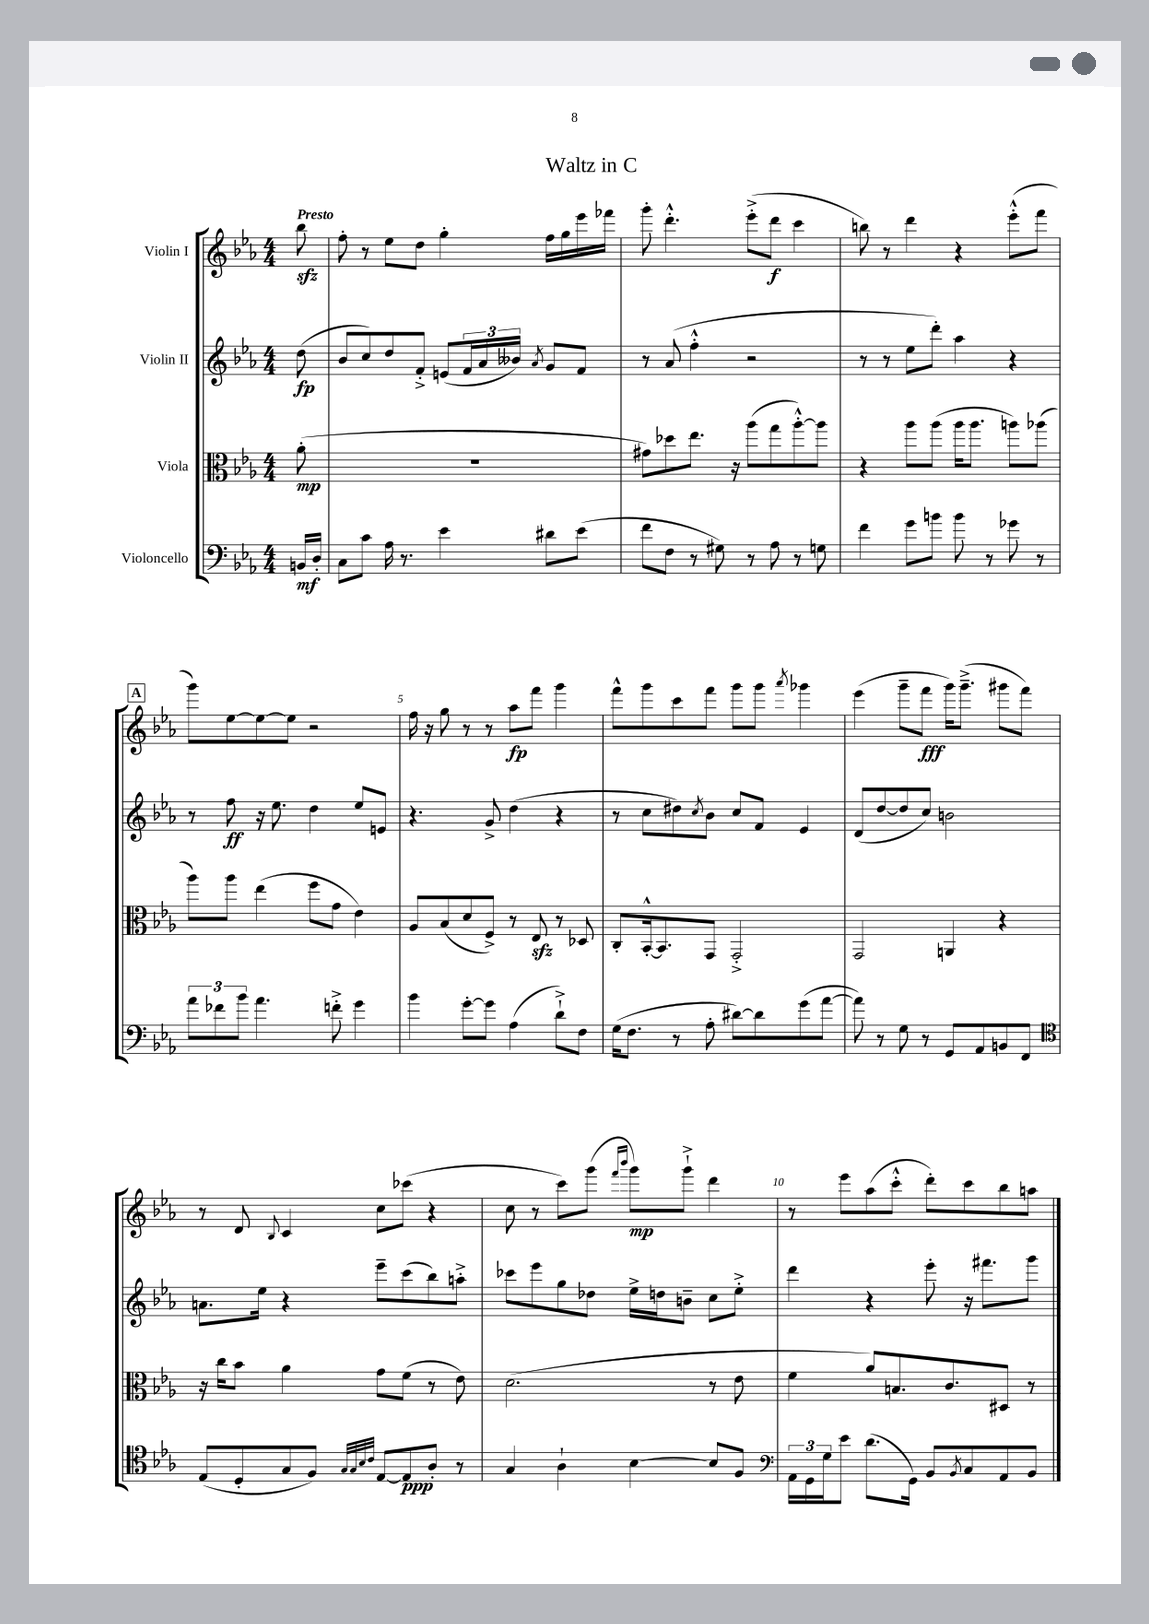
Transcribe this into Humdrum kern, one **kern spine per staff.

**kern	**dynam	**kern	**dynam	**kern	**dynam	**kern	**dynam
*part4	*part4	*part3	*part3	*part2	*part2	*part1	*part1
*staff4	*staff4	*staff3	*staff3	*staff2	*staff2	*staff1	*staff1
*I"Violoncello	*	*I"Viola	*	*I"Violin II	*	*I"Violin I	*
*clefF4	*	*clefC3	*	*clefG2	*	*clefG2	*
*k[b-e-a-]	*	*k[b-e-a-]	*	*k[b-e-a-]	*	*k[b-e-a-]	*
*M4/4	*	*M4/4	*	*M4/4	*	*M4/4	*
=	=	=	=	=	=	=	=
!	!	!	!	!	!	!LO:TX:a:B:t=Presto	!
16BBn/LL	mf	(8a-'\	mp	(8dd\	fp	8bb-zz\	.
16D'/JJ	.	.	.	.	.	.	.
=1	=1	=1	=1	=1	=1	=1	=1
8C\L	.	1r	.	8b-/L	.	8ff'\	.
8c\J	.	.	.	8cc/)	.	8r	.
16A-\	.	.	.	8dd/	.	8ee-\L	.
8.r	.	.	.	.	.	.	.
.	.	.	.	8f'^/J	.	8dd\J	.
4e-\	.	.	.	(8en/L	.	4gg'\	.
.	.	.	.	24f/L	.	.	.
.	.	.	.	24a-/	.	.	.
.	.	.	.	24b--X/JJ)	.	.	.
.	.	.	.	8qa-/	.	.	.
8d#X\L	.	.	.	8g/L	.	16ff\LL	.
.	.	.	.	.	.	16gg\	.
(8e-\J	.	.	.	8f/J	.	16eee-\	.
.	.	.	.	.	.	16fff-X\JJ	.
=2	=2	=2	=2	=2	=2	=2	=2
8f\L	.	8g#X\L)	.	8r	.	8ggg'\	.
8F\J	.	8dd-X\	.	(8a-/	.	4.ddd'^^\	.
8r	.	8.ee-\J	.	4ff'^^\	.	.	.
8G#X\)	.	.	.	.	.	.	.
.	.	16r	.	.	.	.	.
8r	.	(8aa-\L	.	2r	.	(8eee-'^\L	.
8A-\	.	8gg\	.	.	.	8ddd\J	f
8r	.	[8aa-'^^\)	.	.	.	4ccc\	.
8Gn\	.	8aa-\J]	.	.	.	.	.
=3	=3	=3	=3	=3	=3	=3	=3
4f\	.	4r	.	8r	.	8bbn\)	.
.	.	.	.	8r	.	8r	.
8g\L	.	8aa-\L	.	8ee-\L	.	4ddd\	.
8bn\J	.	(8aa-\J	.	8ddd'\J)	.	.	.
8b\	.	16aa-\KL	.	4aa-\	.	4r	.
.	.	8.aa-\J	.	.	.	.	.
8r	.	.	.	.	.	.	.
8g-X\	.	8aan\L)	.	4r	.	(8eee-'^^\L	.
8r	.	(8aa-X\J	.	.	.	8fff\J	.
!!LO:LB:g=z
!!LO:REH:place=s1:t=A
=4	=4	=4	=4	=4	=4	=4	=4
12a-\L	.	8aa-\L)	.	8r	.	8ggg\L)	.
12f-X\	.	.	.	.	.	.	.
.	.	8aa-\J	.	8ff\	ff	[8ee-\	.
12b-\J	.	.	.	.	.	.	.
4.a-\	.	(4ee-\	.	16r	.	8ee-\_	.
.	.	.	.	8.ee-\	.	.	.
.	.	.	.	.	.	8ee-\J]	.
.	.	8ff\L	.	4dd\	.	2r	.
8fn'^\	.	8g\J	.	.	.	.	.
4g\	.	4e-\)	.	8ee-/L	.	.	.
.	.	.	.	8en/J	.	.	.
=5	=5	=5	=5	=5	=5	=5	=5
4b-\	.	8A-/L	.	4.r	.	16ff\	.
.	.	.	.	.	.	16r	.
.	.	(8B-/	.	.	.	8gg\	.
[8g'\L	.	8d/	.	.	.	8r	.
8g\J]	.	8F^/J)	.	8g^/	.	8r	.
(4A-\	.	8r	.	(4dd\	.	8aa-\L	fp
.	.	8E-zz/	.	.	.	8fff\J	.
8d`^\L)	.	8r	.	4r	.	4ggg\	.
8F\J	.	8D-X/	.	.	.	.	.
=6	=6	=6	=6	=6	=6	=6	=6
(16G\KL	.	8C'/L	.	8r	.	8fff^^\L	.
8.F\J	.	.	.	.	.	.	.
.	.	[16BB-'^^/k	.	8cc\L	.	8ggg\	.
.	.	8.BB-/]	.	.	.	.	.
8r	.	.	.	8dd#X\)	.	8ccc\	.
.	.	.	.	8qcc/	.	.	.
8A-'\	.	8GG/J	.	8b-\J	.	8fff\J	.
[8d#X\L)	.	2GG'^/	.	8cc/L	.	8ggg\L	.
8d#\]	.	.	.	8f/J	.	8ggg\J	.
.	.	.	.	.	.	8qaaa-/	.
(8g\	.	.	.	4e-/	.	4ggg-X\	.
[8a-\J	.	.	.	.	.	.	.
=7	=7	=7	=7	=7	=7	=7	=7
8a-\])	.	2GG/	.	(8d/L	.	(4eee-\	.
8r	.	.	.	[8dd/	.	.	.
8G\	.	.	.	8dd/]	.	8ggg~\L	.
8r	.	.	.	8cc/J)	.	8fff\J	fff
8GG/L	.	4AAn/	.	2bn\	.	16ggg\KL)	.
.	.	.	.	.	.	(8.ggg~^\J	.
8AA-/	.	.	.	.	.	.	.
8BBn/	.	4r	.	.	.	8ggg#X\L	.
8FF/J	.	.	.	.	.	8fff\J)	.
!!LO:LB:g=z
=8	=8	=8	=8	=8	=8	=8	=8
*clefC4	*	*	*	*	*	*	*
(8E-/L	.	16r	.	8.an\L	.	8r	.
.	.	16cc\KL	.	.	.	.	.
8D'/	.	8b-\J	.	.	.	8d/	.
.	.	.	.	16ee-\Jk	.	.	.
.	.	.	.	.	.	8qqB-/	.
8G/	.	4a-\	.	4r	.	4c/	.
8F/J)	.	.	.	.	.	.	.
32qqG/LLL	.	.	.	.	.	.	.
32qqG/	.	.	.	.	.	.	.
32qqB-/	.	.	.	.	.	.	.
32qqc/JJJ	.	.	.	.	.	.	.
[8E-/L	.	8g\L	.	8eee-~\L	.	8cc\L	.
8E-/]	ppp	(8f\J	.	(8ccc\	.	(8ccc-X\J	.
8A-'/J	.	8r	.	8bb-\)	.	4r	.
8r	.	8e-\)	.	8aan'^\J	.	.	.
=9	=9	=9	=9	=9	=9	=9	=9
4G/	.	(2.d\	.	8ccc-X\L	.	8cc\	.
.	.	.	.	8eee-\	.	8r	.
4A-`\	.	.	.	8gg\	.	8ccc\L)	.
.	.	.	.	8dd-X\J	.	(8ggg\J	.
.	.	.	.	.	.	16qqfff/LL	.
.	.	.	.	.	.	16qqbbb-/JJ	.
[4B-\	.	.	.	16ee-^\LL	.	8ggg\L)	mp
.	.	.	.	16ddn\J	.	.	.
.	.	.	.	8bn~\J	.	8ggg`^\J	.
8B-/L]	.	8r	.	8cc\L	.	4ddd\	.
8F/J	.	8e-\	.	8ee-'^\J	.	.	.
=10	=10	=10	=10	=10	=10	=10	=10
*clefF4	*	*	*	*	*	*	*
24AA-\LL	.	4f\	.	4ddd\	.	8r	.
24GG\	.	.	.	.	.	.	.
24G\J	.	.	.	.	.	.	.
8e-\J	.	.	.	.	.	8eee-\L	.
(8.d\L	.	8a-/L)	.	4r	.	(8aa-\	.
.	.	8.Bn/	.	.	.	8ccc'^^\J	.
16GG\Jk)	.	.	.	.	.	.	.
8BB-/L	.	.	.	8eee-'\	.	8ddd'\L)	.
.	.	8.c/	.	.	.	.	.
8qBB-/	.	.	.	.	.	.	.
8C/	.	.	.	16r	.	8ccc\	.
.	.	.	.	8.fff#X\L	.	.	.
8AA-/	.	8D#X/J	.	.	.	8bb-\	.
8BB-/J	.	8r	.	8ggg\J	.	8aan\J	.
==	==	==	==	==	==	==	==
*-	*-	*-	*-	*-	*-	*-	*-
